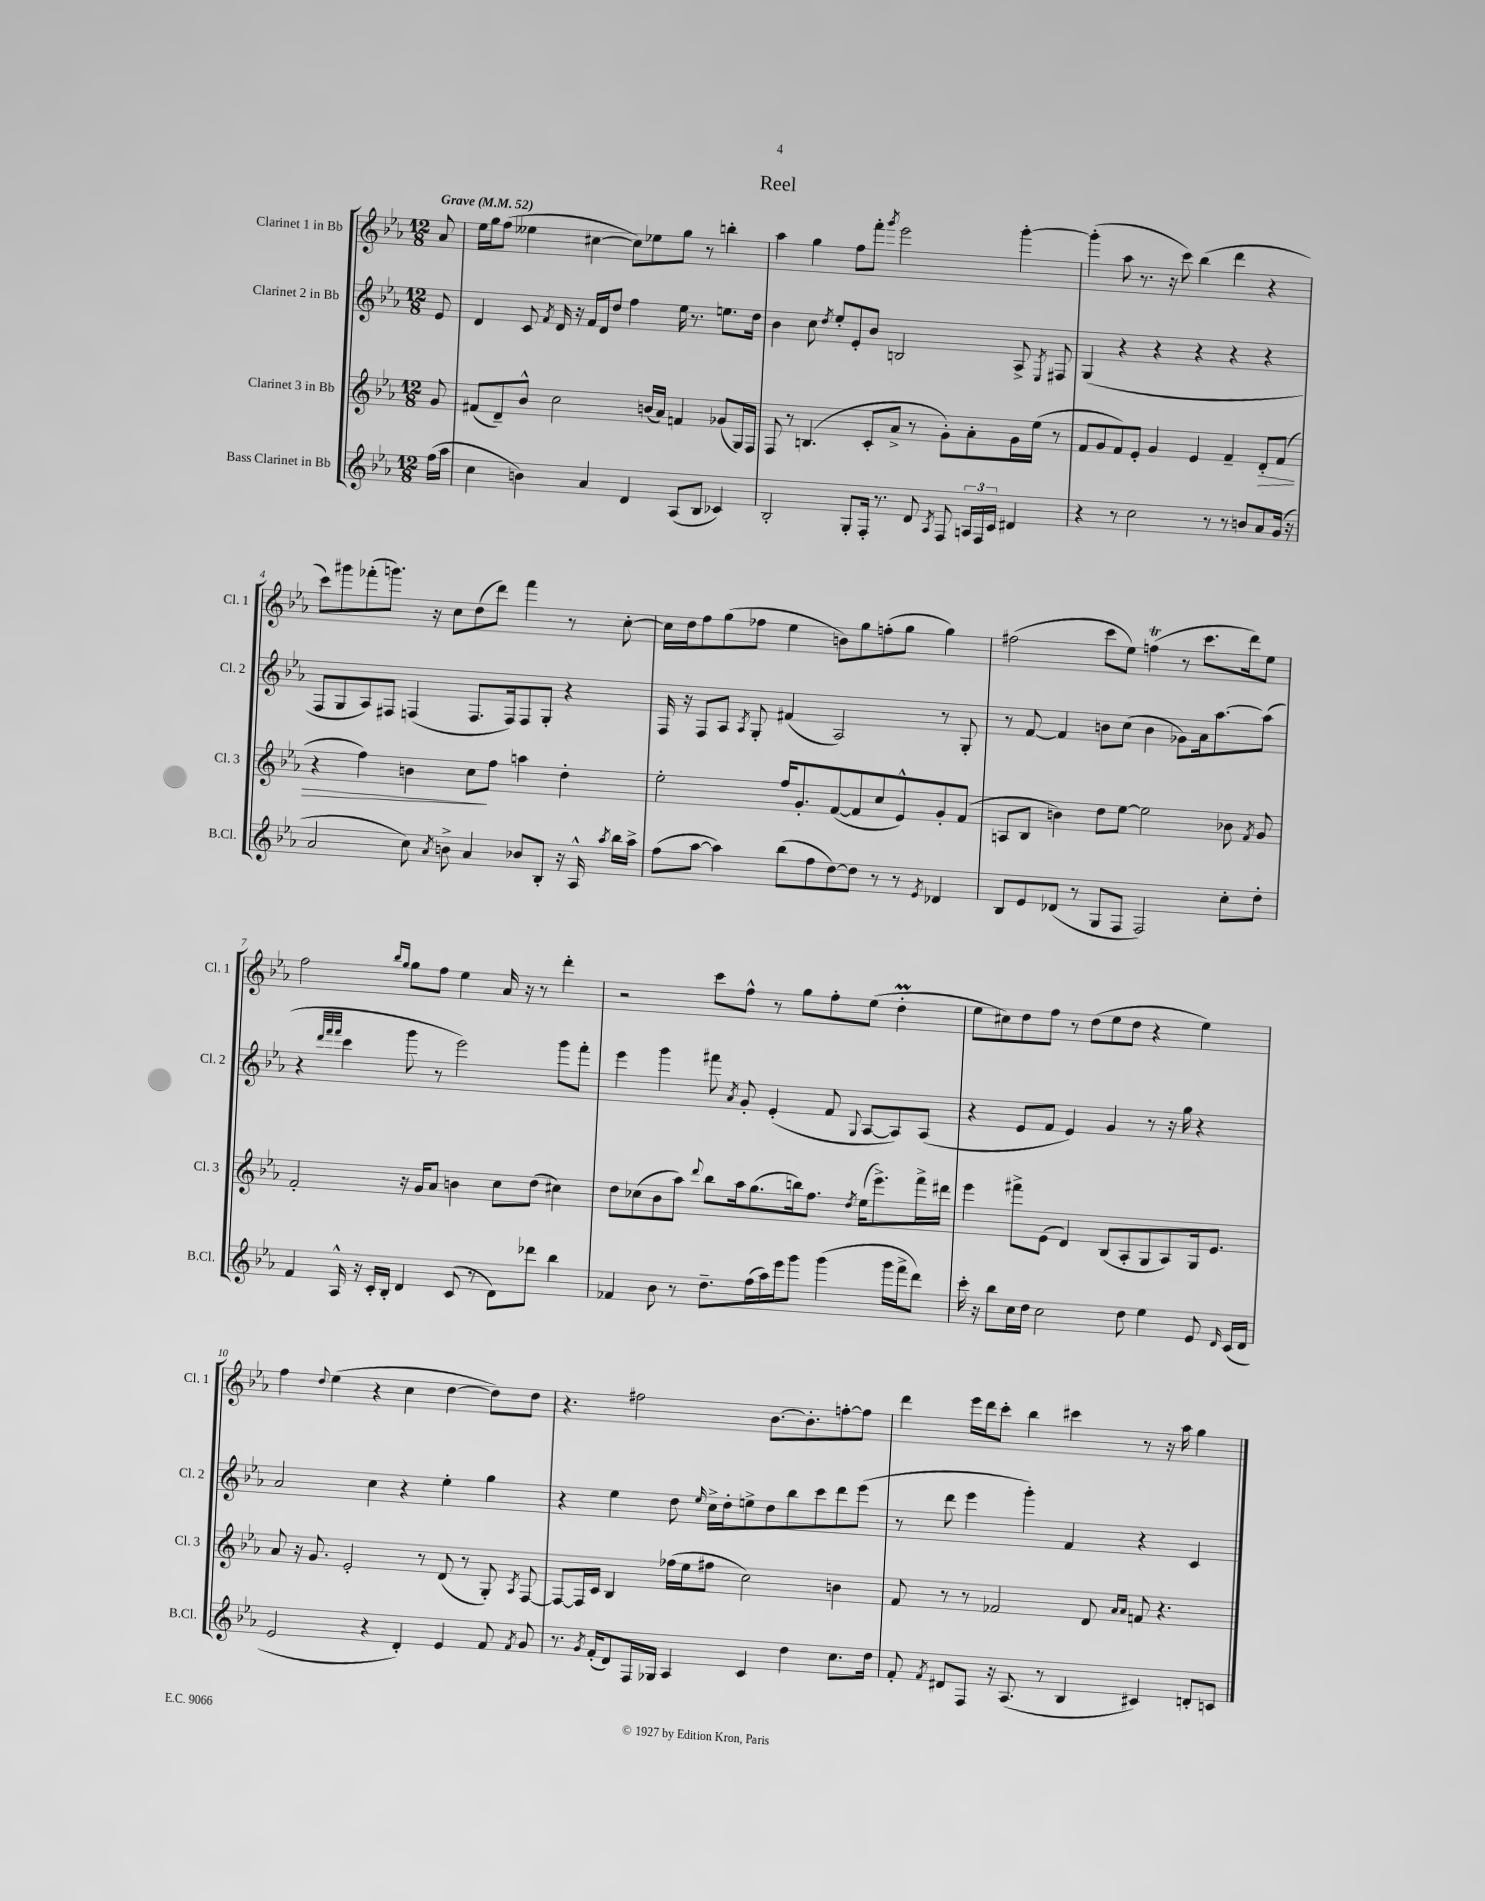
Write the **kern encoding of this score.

**kern	**kern	**dynam	**kern	**kern
*part4	*part3	*part3	*part2	*part1
*staff4	*staff3	*staff3	*staff2	*staff1
*I"Bass Clarinet in Bb	*I"Clarinet 3 in Bb	*	*I"Clarinet 2 in Bb	*I"Clarinet 1 in Bb
*I'B.Cl.	*I'Cl. 3	*	*I'Cl. 2	*I'Cl. 1
*clefG2	*clefG2	*	*clefG2	*clefG2
*k[b-e-a-]	*k[b-e-a-]	*	*k[b-e-a-]	*k[b-e-a-]
*M12/8	*M12/8	*	*M12/8	*M12/8
*MM52	*MM52	*	*MM52	*MM52
=	=	=	=	=
!	!	!	!	!LO:TX:a:B:t=Grave
(16ff\LL	8g/	.	8e-/	8a-/
16aa-\JJ	.	.	.	.
=1	=1	=1	=1	=1
4cc\	(8f#X/L	.	4d/	16ee-\LL
.	.	.	.	16gg\J
.	8d~/)	.	.	(8ff\J
4bn\)	8b-^^/J	.	8c/	4ee--X\
.	.	.	8qf/	.
.	2cc\	.	16d/	.
.	.	.	16r	.
4a-/	.	.	16f/LL	[4cc#X\
.	.	.	16d/J	.
.	.	.	8dd/J	.
4d/	.	.	4ff\	8cc#\L])
.	(16bn/LL	.	.	8ee-X\
.	16a-/JJ)	.	.	.
(8A-/L	4fn/	.	16ee-\	8gg\J
.	.	.	8.r	.
8B-/J	.	.	.	8r
4c-X/)	(8g-X/L	.	8.een\L	4bbn'\
.	16G/L)	.	.	.
.	16F/JJ	.	16dd\Jk	.
=2	=2	=2	=2	=2
2B-'/	8F/	.	4b-\	4aa-\
.	8r	.	.	.
.	(4.Bn/	.	8cc\	4gg\
.	.	.	8qdd/	.
.	.	.	8ee-'/L	.
8G'/L	.	.	8e-'/	8ff\L
16F'/Jk	8c'/L	.	8b-/J	8fff'\J
8.r	.	.	.	.
.	.	.	.	8qggg/
.	8a-^/J	.	2Bn/	2eee-\
8d/	8r	.	.	.
8qA-/	.	.	.	.
8F/	8g'\L)	.	.	.
24An/LL	8a-'\	.	.	.
24F/	.	.	.	.
24c/JJ	.	.	.	.
4d#X/	16g\L	.	8A-^/	[4ggg'\
.	(16ee-\JJ	.	.	.
.	.	.	8qE-/	.
.	8r	.	8F#X/	.
=3	=3	=3	=3	=3
4r	8f/L	.	(4G/	(4ggg'\]
.	8g/	.	.	.
8r	8f/)	.	4r	8aa-\
2cc\	8e-'/J	.	.	8.r
.	4g/	.	4r	.
.	.	.	.	16r
.	.	.	.	8ccc\)
.	4e-/	.	4r	(4bb-\
8r	.	.	.	.
8r	4f~/	.	4r	4ddd\
8bn/L	.	.	.	.
!	!	!LO:HP:b	!	!
8a-/	8d'/L	>	4r	4r
(16g/Jk	(8f/J	.	.	.
16r	.	.	.	.
!!LO:LB:g=z
=4	=4	=4	=4	=4
2a-/	4r	.	8F/L	8ccc\L)
.	.	.	8G/	8ggg#X\
.	4ff\)	.	8A-/)	(8fff-X'\
.	.	.	8F#X/J	8.gggn\J)
8cc\)	4bn\	.	(4Fn/	.
.	.	.	.	16r
8qa-/	.	.	.	.
8bn^\	.	.	.	8cc\L
4a-/	8cc\L	.	8.F/L	(8dd\
.	8ff\J	]	.	8ddd\J)
.	.	.	16F/k)	.
8b-X/L	4aan\	.	8F/	4fff-\
8B-'/J	.	.	8G'/J	.
16r	4dd'\	.	4r	8r
16A-^^/	.	.	.	.
8qaa-/	.	.	.	.
16bb-\LL	.	.	.	[8cc'\
16aa-^\JJ	.	.	.	.
=5	=5	=5	=5	=5
(8ff\L	2ee-'\	.	16F/	16cc\LL]
.	.	.	16r	16dd\J
[8aa-\J	.	.	8F/L	8ff\
4aa-\])	.	.	8A-/J	(8gg\
.	.	.	8qA-/	.
.	.	.	8G'/	8ff-X\J
(8bb-\L	16ff/KL	.	(4f#X/	4ee-\
.	8.g'/	.	.	.
8ff\	.	.	.	.
[8dd\)	([8f/	.	2A-/)	8bn\L)
8dd\J]	8f/]	.	.	8gg\
8r	8cc/	.	.	(8ffn'\
8r	8e-^^/)	.	.	8gg\J
8qe-/	.	.	.	.
4d-X/	8g'/	.	8r	4gg\)
.	(8f/J	.	8G'/	.
=6	=6	=6	=6	=6
8B-/L	8An/L	.	8r	(2ff#X\
8e-/	8B-/J	.	[8f/	.
(8d-X/J	4bn\)	.	4f/]	.
8r	.	.	.	.
8G/L	8dd\L	.	8bn\L	8ccc\L
8F/J	[8ee-\J	.	(8cc\J	8ee-\J)
2F/)	2ee-\]	.	4b\	(4ffnT\
.	.	.	8g-X\L)	8r
.	.	.	16a-\k	8.ccc\L
.	.	.	[8.aa-\	.
8cc'\L	8b-X\	.	.	.
.	.	.	.	16ddd\k)
.	8qf/	.	.	.
8dd'\J	8g/	.	(8aa-\J]	8ee-\J
!!LO:LB:g=z
=7	=7	=7	=7	=7
4f/	2f'/	.	4r	2ff\
.	.	.	32qqddd/LLL	.
.	.	.	32qqfff/	.
.	.	.	32qqfff/JJJ	.
16A-^^/	.	.	4ccc\	.
16r	.	.	.	.
16c'/LL	.	.	.	.
16B-'/JJ	.	.	.	.
.	.	.	.	16qqbb-/LL
.	.	.	.	16qqgg/JJ
4d/	16r	.	8ggg\	8gg\L
.	16g/KL	.	.	.
.	8a-/J	.	8r	8ff\J
(8c/	4bn\	.	2eee-\)	4ee-\
8r	.	.	.	.
8d\L)	8cc\L	.	.	16a-/
.	.	.	.	16r
8ddd-X\J	(8dd\J	.	.	8r
4bb-\	4cc#X\)	.	8ggg\L	4ddd'\
.	.	.	8fff'\J	.
=8	=8	=8	=8	=8
4f-X/	8dd\L	.	4eee-\	2r
.	(8cc-X\	.	.	.
8b-\	8b-\	.	4ggg\	.
8r	8aa-\J)	.	.	.
.	8qqddd/	.	.	.
8.dd~\L	8bb-\L	.	8fff#X\	8ccc\L
.	.	.	8qa-/	.
.	16aa-\k	.	8g'/	8ff^^\J
(16ff\L	(8.gg\	.	.	.
16aa-\)	.	.	(4e-'/	8r
16eee-\J	.	.	.	.
8ggg\J	16bbn\k)	.	.	8gg\L
.	8.ff\J	.	.	.
(4ggg\	.	.	8f/	8ff'\
.	8qdd/	.	8qqG/	.
.	(16ee-\KL	.	[8A-/L	(8ee-\J
.	8.eee-^\)	.	.	.
16ggg\LL	.	.	8A-/])	4ddm'\
16fff^\J	.	.	.	.
8ddd\J)	16fff^\L	.	(8A-/J	.
.	16ddd#X\JJ	.	.	.
=9	=9	=9	=9	=9
16ccc'\	4eee-\	.	4r	8ee-\L
16r	.	.	.	.
8bb-\L	.	.	.	8cc#X\)
16cc\L	8fff#X^\L	.	8e-/L	8dd\
16dd\JJ	.	.	.	.
2cc\	(8e-\J	.	8f/J	8ff\J
.	4d/)	.	4e-/)	8r
.	.	.	.	(8dd\L
.	(8B-/L	.	4g/	8ee-\
8dd\	8A-'/	.	.	8dd\J
4ee-\	8G/	.	8r	4r
.	8A-/)	.	16r	.
.	.	.	16gg\	.
8e-/	16G/k	.	4r	4ee-\)
.	8.e-/J	.	.	.
16qqd/	.	.	.	.
(16c/LL	.	.	.	.
16d/JJ	.	.	.	.
!!LO:LB:g=z
=10	=10	=10	=10	=10
2e-/	8a-/	.	2a-/	4ff\
.	16r	.	.	.
.	8.g/	.	.	.
.	.	.	.	8qqdd/
.	.	.	.	(4ee-\
.	2e-'/	.	.	.
4r	.	.	4cc\	4r
4d'/)	.	.	4r	4cc\
.	8r	.	.	.
4e-/	(8d/	.	4ee-'\	[4dd\
.	8r	.	.	.
8f/	8G'/)	.	4gg\	8dd\L])
8qf/	8qA-/	.	.	.
8g/	[8F/	.	.	8dd\J
=11	=11	=11	=11	=11
8.r	8F/L_	.	4r	4.r
.	16F/L]	.	.	.
8qg/	.	.	.	.
(16f'/KL	16c/JJ	.	.	.
8d/)	4B-/	.	4ee-\	.
16F/L	.	.	.	2ff#X\
16G-X/JJ	.	.	.	.
4A-/	(16ff-X\LL	.	8dd\	.
.	16ee-\J	.	.	.
.	.	.	16qqee-/	.
.	8ff#X\J	.	16cc^\LL	.
.	.	.	16dd'\J	.
4c/	2cc\)	.	8een^\	.
.	.	.	8dd\	[8.b-\L
4dd\	.	.	8bb-\	.
.	.	.	.	8.b-'\]
.	.	.	8ccc\	.
8.cc\L	4bn\	.	8ddd\	[8ffn'\
.	.	.	(8eee-\J	8ff\J]
16dd\Jk	.	.	.	.
=12	=12	=12	=12	=12
8f'/	8f/	.	8r	4ddd\
8qf/	.	.	.	.
8d#X/L	8r	.	8ddd\	.
8F/J	8r	.	4eee-\	16eee-\LL
.	.	.	.	16ddd\J
16r	2f-X/	.	.	8ccc'\J
(8.A-/	.	.	.	.
.	.	.	4ggg'\)	4bb-\
8r	.	.	.	.
4B-/	.	.	4f/	4ccc#X\
.	8d/	.	.	.
.	16qqa-/LL	.	.	.
.	16qqa-/JJ	.	.	.
4c#X/)	8fn/	.	4r	8r
.	4.r	.	.	16r
.	.	.	.	16aa-\
8dn'/L	.	.	4c/	4gg\
8cn/J	.	.	.	.
==	==	==	==	==
*-	*-	*-	*-	*-
